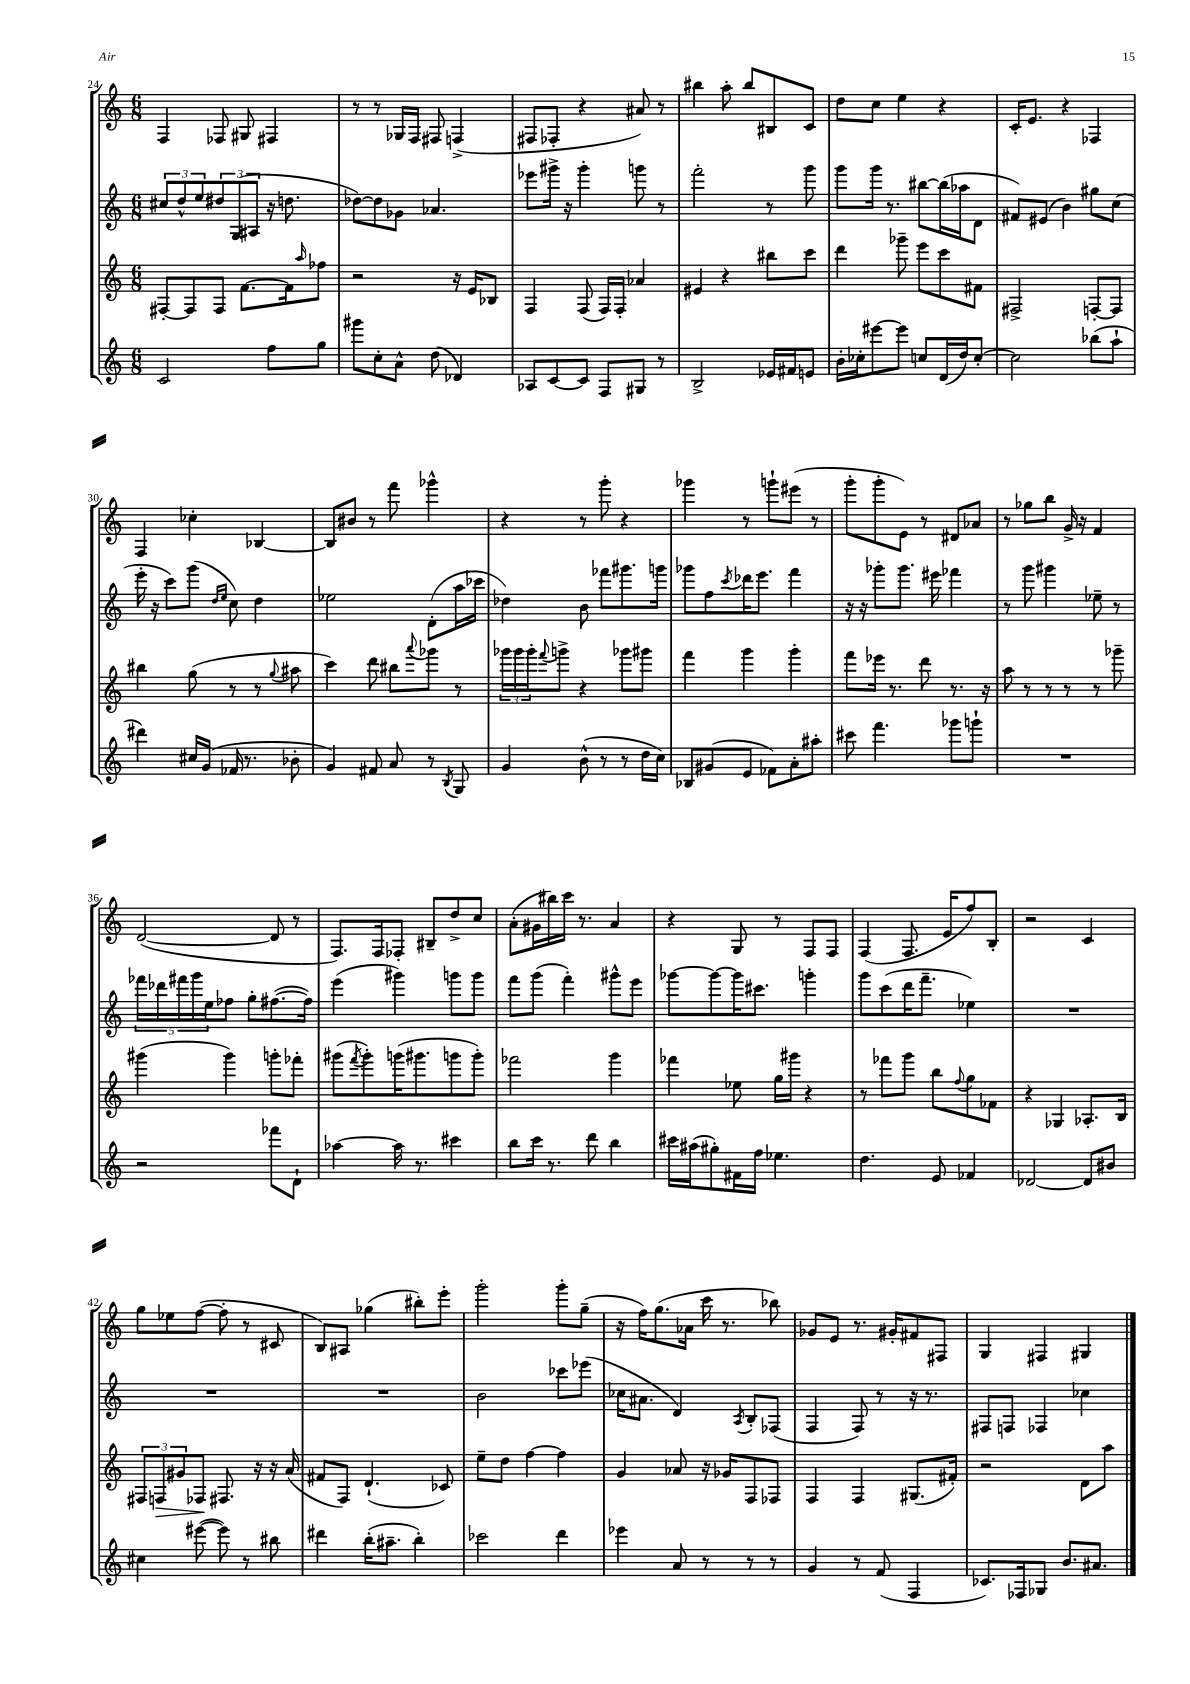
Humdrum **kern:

**kern	**kern	**kern	**kern
*staff4	*staff3	*staff2	*staff1
*clefG2	*clefG2	*clefG2	*clefG2
*k[]	*k[]	*k[]	*k[]
*M6/8	*M6/8	*M6/8	*M6/8
2c	[8F#'	12cc#	4F
.	.	12dd^^	.
.	8F#]	.	.
.	.	12ee	.
.	8F#	12dd#	8F-
.	.	(12G	.
.	[8.f	.	8G#
.	.	12A#	.
8ff	.	16r	4F#
.	16f]	8.dd	.
.	16qqaa	.	.
8gg	8ff-	.	.
=	=	=	=
8ggg#	2r	[8dd-)	8r
8cc'	.	8dd-]	8r
8a^^	.	8g-	16G-
.	.	.	16F
(8dd	.	4.a-	8F#
4d-)	16r	.	(4F^
.	16e	.	.
.	8B-	.	.
=	=	=	=
8A-	4F	8eee-	8F#
[8c	.	16ggg#^	8F-'
.	.	16r	.
8c]	(8F	4ggg#'	4r
8F	16F)	.	.
.	16F'	.	.
8G#	4a-	8ggg	8a#)
8r	.	8r	8r
=	=	=	=
2B^	4e#	2fff'	4bb#
.	4r	.	8aa'
.	.	.	8bb#
16e-	8bb#	8r	8B#
16f#	.	.	.
8e	8ccc	8ggg	8c
=	=	=	=
16b'	4ddd	8ggg	8dd
16cc-'	.	.	.
[8eee#	.	16ggg	8cc
.	.	8.r	.
8eee#]	8ggg-~	.	4ee
8cc	8eee	[8bb#	.
(16d	8ccc	(16bb#]	4r
16dd)	.	16aa-	.
[8cc'	8f#	8d	.
=	=	=	=
2cc]	2F#^	8f#)	16c'
.	.	.	8.e
.	.	(8e#	.
.	.	4b)	4r
(8bb-	[8F'	8gg#	4F-
8aa`	8F]	(8cc	.
=	=	=	=
4ddd#)	4bb#	16eee'	4F
.	.	16r	.
.	.	8ccc)	.
16cc#	(8gg	(8ggg	4cc-'
(16g	.	.	.
.	.	16qqdd	.
.	.	16qqee	.
16f-	8r	8cc)	.
8.r	.	.	.
.	8r	4dd	[4B-
.	8qqgg	.	.
8b-'	8aa#	.	.
=	=	=	=
4g)	4ccc)	2ee-	8B-]
.	.	.	8b#
8f#	8ddd	.	8r
8a	8bb#	.	8fff
.	8qqaaa	.	.
8r	8ggg-	(8d'	4ggg-^^
8qB	.	.	.
8G	8r	16aa	.
.	.	16ccc-	.
=	=	=	=
4g	24ggg-	4dd-)	4r
.	24ggg-	.	.
.	24ggg-'	.	.
.	8qqfff	.	.
.	8ggg^	.	.
(8b^^	4r	8b	8r
8r	.	8fff-	8ggg'
8r	8ggg-	8.ggg#	4r
16dd	8ggg#	.	.
16cc)	.	16ggg	.
=	=	=	=
8B-	4fff	8ggg-	4ggg-
(8g#	.	8ff	.
.	.	8qccc	.
8e	4ggg	16ddd-	8r
.	.	8.eee	.
8f-)	.	.	8ggg`
8a'	4ggg'	4fff	(8eee#
8aa#'	.	.	8r
=	=	=	=
8ccc#	8fff	16r	8ggg'
.	.	16r	.
4.fff	16eee-	8ggg-'	8ggg'
.	8.r	.	.
.	.	8.ggg-	8e)
.	8ddd	.	8r
.	.	16eee#	.
8ggg-	8.r	4fff-	8d#
8ggg`	.	.	8a-
.	16r	.	.
=	=	=	=
2.r	8aa	8r	8r
.	8r	8ggg	8gg-
.	8r	4ggg#	8bb
.	8r	.	16g^
.	.	.	16r
.	8r	8ee-~	4f
.	8ggg-~	8r	.
=	=	=	=
2r	(4ggg#	20fff-	([2d
.	.	20ddd-	.
.	.	20fff#	.
.	.	20ggg	.
.	.	20ee	.
.	4ggg#)	8ff-	.
.	.	8gg'	.
8fff-	8ggg'	([8.ff#	8d]
8d`	8fff-'	.	8r
.	.	16ff#])	.
=	=	=	=
[4aa-	(8ggg#	(4eee	8.F)
.	8qfff	.	.
.	8ggg#')	.	.
.	.	.	16F
16aa-]	(16ggg	4ggg#)	8F-'
8.r	8.ggg#	.	.
.	.	.	8B#~
4ccc#	8ggg	8ggg	8dd^
.	8ggg')	8ggg	8cc
=	=	=	=
8bb	2fff-	8fff	(8a'
16ccc	.	(8ggg	16g#
8.r	.	.	16bb#)
.	.	4fff')	16ccc
.	.	.	8.r
8ddd	.	.	.
4bb	4ggg	8ggg#^^	4a
.	.	8eee	.
=	=	=	=
16ccc#	4fff-	[8ggg-	4r
(16aa#	.	.	.
8gg#')	.	8ggg-_	.
16f#	8ee-	16ggg-]	8G
16ff	.	8.ccc#	.
4.ee-	16gg	.	8r
.	16ggg#	.	.
.	4r	4ggg'	8F
.	.	.	8F
=	=	=	=
4.dd	8r	8ggg	(4F
.	8fff-	(8ccc	.
.	8ggg	16ddd	8.F
.	.	8.fff~	.
8e	8bb	.	.
.	.	.	16e
.	8qqff	.	.
4f-	8gg	4ee-)	8ff)
.	8f-	.	8B'
=	=	=	=
[2d-	4r	2.r	2r
.	4G-	.	.
8d-]	8.A-'	.	4c
8b#	.	.	.
.	16B	.	.
=	=	=	=
4cc#	12F#	2.r	8gg
.	12F	.	.
.	.	.	8ee-
.	12g#	.	.
([8eee#	8F-	.	([8ff
8eee#])	8.F#	.	8ff']
8r	.	.	8r
.	16r	.	.
8bb#	16r	.	8c#
.	(16a	.	.
=	=	=	=
4ddd#	8f#	2.r	8B)
.	8F)	.	8A#
(16bb'	(4.d`	.	(4gg-
8.aa#~	.	.	.
4bb')	.	.	8bb#')
.	8c-)	.	8eee'
=	=	=	=
2ccc-	8ee~	2b	2ggg'
.	8dd	.	.
.	[4ff	.	.
4ddd	4ff]	8ccc-	8ggg'
.	.	(8eee-	(8gg~
=	=	=	=
4eee-	4g	16cc-	16r
.	.	8.a#	16ff)
.	.	.	(8.gg
8a	8a-	4d)	.
.	.	.	16a-
8r	16r	.	16ccc
.	16g-	.	8.r
.	.	8qA	.
8r	8F	8B'	.
8r	8F-	(8F-	8bb-)
=	=	=	=
4g	4F	4F	8g-
.	.	.	8e
8r	4F	8F)	8.r
(8f	.	8r	.
.	.	.	16g#'
4F	(8.G#	16r	8f#
.	.	8.r	.
.	.	.	8F#
.	16f#')	.	.
=	=	=	=
8.c-)	2r	8F#	4G
.	.	8F	.
16F-	.	.	.
8G-	.	4F-	4F#
8.b	.	.	.
.	8d	4cc-	4G#
8.a#	.	.	.
.	8aa	.	.
==	==	==	==
*-	*-	*-	*-
